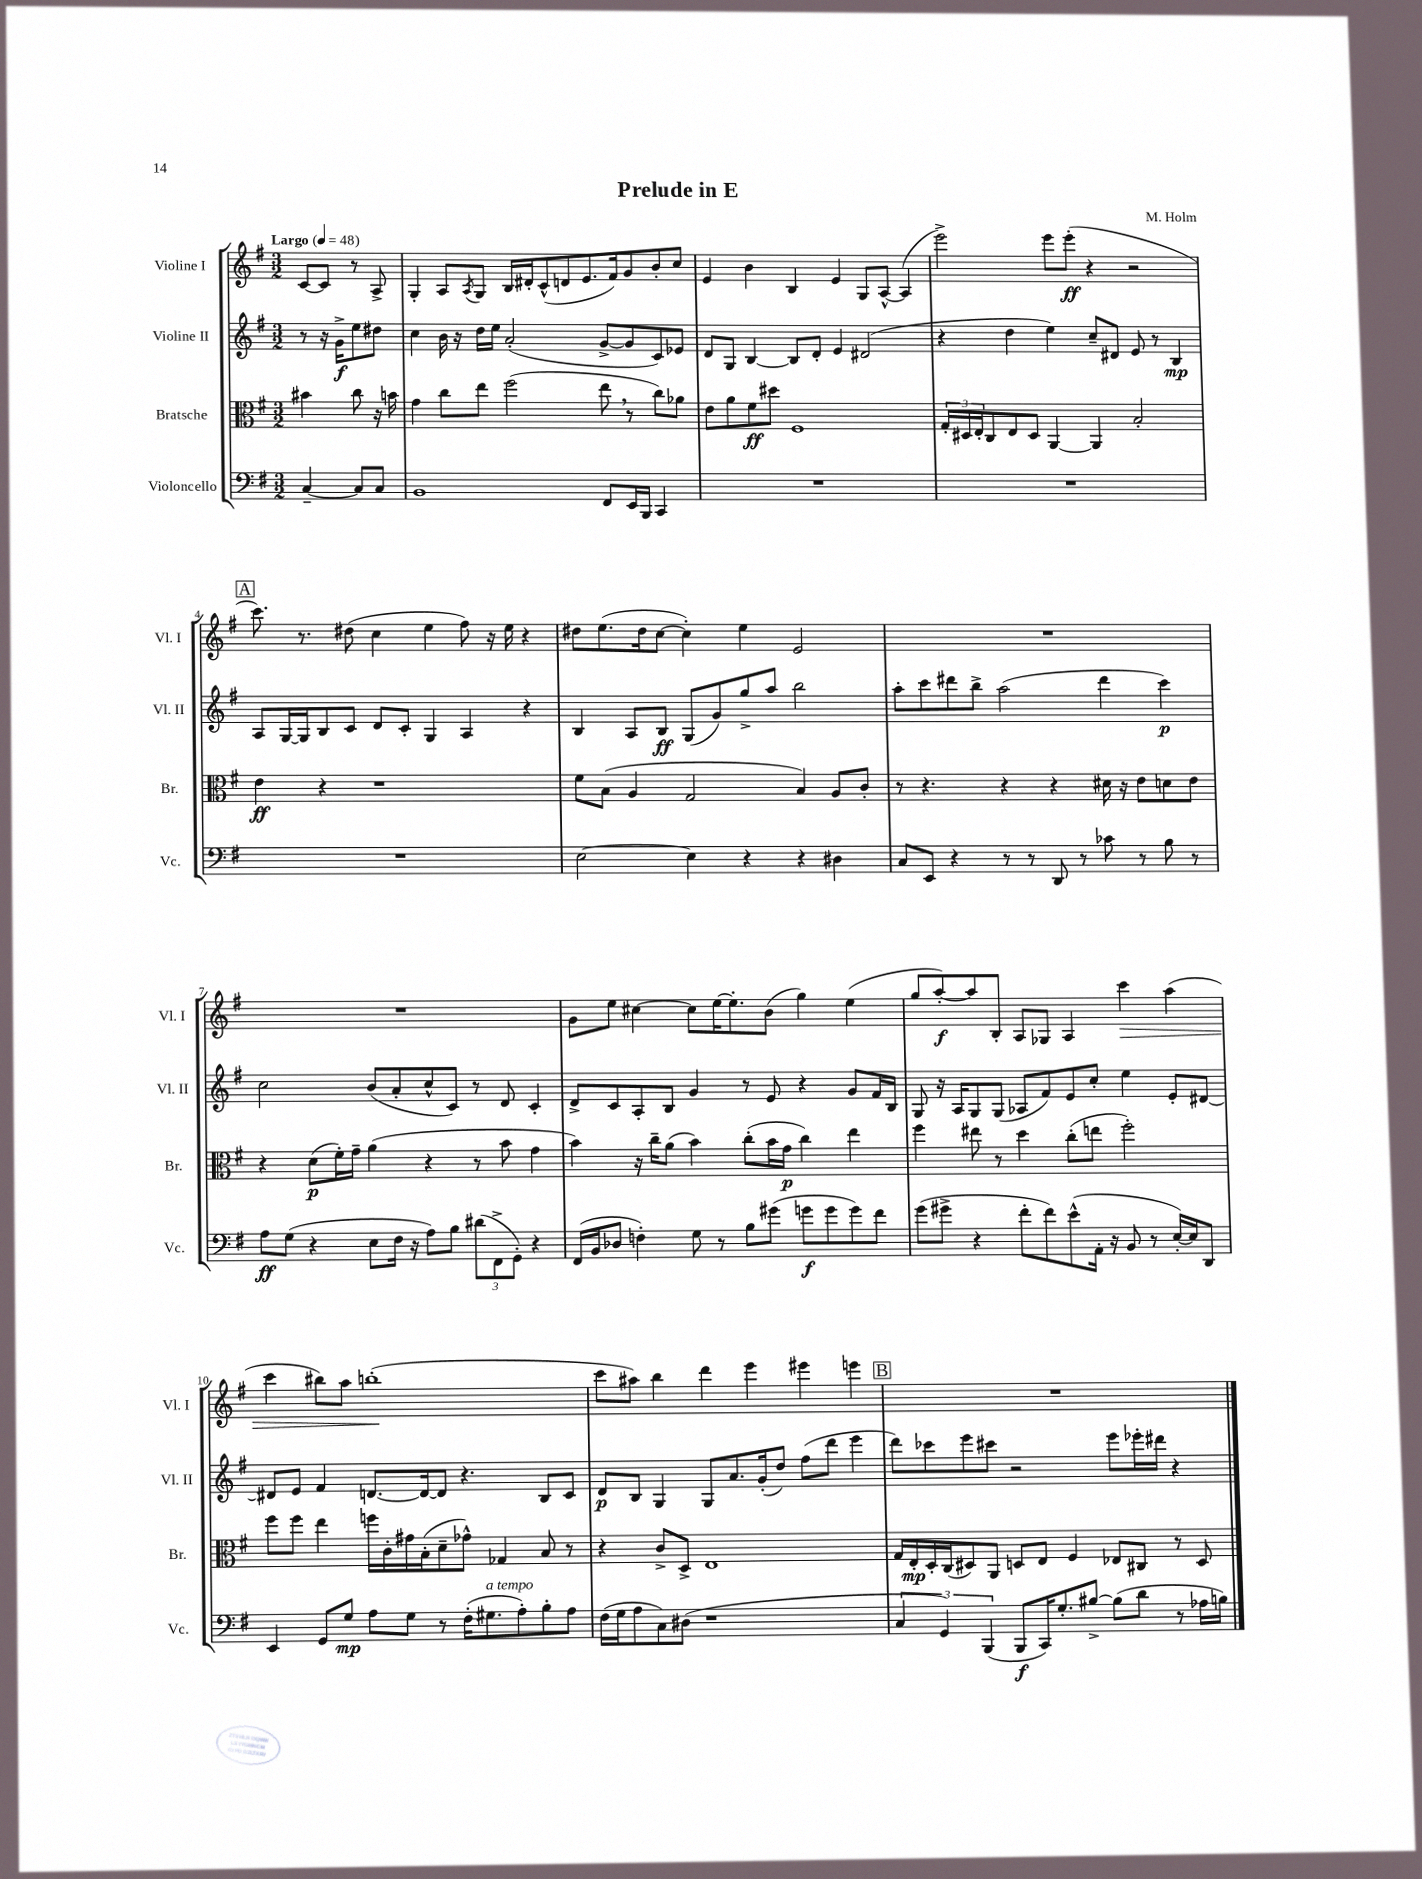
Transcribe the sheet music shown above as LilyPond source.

\header { title = "Prelude in E" composer = "M. Holm" }
<<
\new StaffGroup <<
\new Staff = "s0" \with { instrumentName = "Violine I" shortInstrumentName = "Vl. I" } {
    \clef treble \key g \major \numericTimeSignature \time 3/2 \partial 2 \tempo "Largo" 4 = 48
    c'8~ c'8 r8 a8-> |
    g4-. a8 \acciaccatura { a8 } g8 b16 dis'16-. c'8-^( d'8 e'8. fis'16) g'8 b'8-. c''8 |
    e'4 b'4 b4 e'4 g8 a8~-^ a4( |
    e'''2->) e'''8 e'''8-.\ff( r4 r2 |
    \mark \markup { \box "A" } c'''8.) r8. dis''8( c''4 e''4 fis''8) r16 e''16 r4 |
    dis''8 e''8.( dis''16 c''8~ c''4-.) e''4 e'2 |
    R1. |
    R1. |
    g'8 e''8 cis''4~ cis''8 e''16~ e''8.-. b'8( g''4) e''4( |
    g''8 a''8~-.\f) a''8 b8-. a8 ges8 a4 c'''4\> a''4( |
    c'''4 bis''8) a''8 b''1-.\!( |
    c'''8 ais''8) b''4 d'''4 e'''4 eis'''4 e'''4 |
    \mark \markup { \box "B" } R1. \bar "|." |
}
\new Staff = "s1" \with { instrumentName = "Violine II" shortInstrumentName = "Vl. II" } {
    \clef treble \key g \major \numericTimeSignature \time 3/2 \partial 2
    r8 r16 g'16->\f e''8 dis''8 |
    c''4 b'16 r16 d''16 e''16 a'2-.( g'8~-> g'8 c'8) ees'8 |
    d'8 g8 b4~ b8 d'8-. e'4 dis'2( |
    r4 d''4 e''4) c''8-- dis'8 e'8 r8 b4\mp |
    \mark \markup { \box "A" } a8 g16~ g16 b8 c'8 d'8 c'8-. g4 a4 r4 |
    b4 a8 b8\ff g8( g'8) g''8-> a''8 b''2 |
    a''8-. c'''8 dis'''8 b''8-> a''2( dis'''4 c'''4\p) |
    c''2 b'8( a'8-. c''8-^ c'8) r8 d'8 c'4-. |
    d'8-> c'8 a8-. b8 g'4 r8 e'8 r4 g'8 fis'16 b16 |
    g8 r16 a16 g8 g8( aes8 fis'8) e'8 c''8-. e''4 e'8-. dis'8~ |
    dis'8 e'8 fis'4 d'8.~ d'16~ d'8 r4. b8 c'8 |
    d'8\p b8 g4 g8 a'8. g'16-.( d''8) fis''8( d'''8 e'''4 |
    \mark \markup { \box "B" } d'''8) ces'''8 e'''8 cis'''8 r2 e'''8 ees'''16-. dis'''16 r4 \bar "|." |
}
\new Staff = "s2" \with { instrumentName = "Bratsche" shortInstrumentName = "Br." } {
    \clef alto \key g \major \numericTimeSignature \time 3/2 \partial 2
    bis'4 c''8 r16 b'16 |
    g'4 c''8 e''8 fis''2( e''8 \breathe r8 c''8) aes'8 |
    e'8 a'8 fis'8\ff dis''8 fis1 |
    \tuplet 3/2 { g16-. dis16 e16-. } c8 e8 dis8 a,4~ a,4 b2-. |
    \mark \markup { \box "A" } e'4\ff r4 r1 |
    fis'8 b8( a4 g2 b4) a8 c'8-. |
    r8 r4. r4 r4 dis'16 r16 e'8 d'8 e'8 |
    r4 d'8\p( fis'16-.) g'16-- a'4( r4 r8 b'8 g'4 |
    b'4) r16 c''16-- a'8( b'4) c''8-.( b'16 g'16\p c''4) e''4 |
    fis''4 eis''8 r8 d''4 c''8-.( e''8 fis''2-.) |
    fis''8 fis''8 e''4 f''16 c'16-. gis'16 b16-.( d'8-- ges'8-^) ges4 b8 r8 |
    r4 c'8-> d8-> e1 |
    \mark \markup { \box "B" } g16 e16-.\mp d16-. c16( dis8) a,8 d8 e8 fis4 ees8 cis8 r8 d8 \bar "|." |
}
\new Staff = "s3" \with { instrumentName = "Violoncello" shortInstrumentName = "Vc." } {
    \clef bass \key g \major \numericTimeSignature \time 3/2 \partial 2
    c4~-- c8 c8 |
    b,1 fis,8 e,16 b,,16 c,4 |
    R1. |
    R1. |
    \mark \markup { \box "A" } R1. |
    e2~ e4 r4 r4 dis4 |
    c8 e,8 r4 r8 r8 d,8 r8 ces'8 r8 b8 r8 |
    a8\ff g8( r4 e8 fis16 r16 a8) b8 \tuplet 3/2 { dis'8( fis,8-> g,8-.) } r4 |
    fis,16( b,16 des8 f4-.) g8 r8 b8 gis'8( g'8\f g'8 g'8) fis'8 |
    g'8( gis'8-> r4 fis'8-. fis'8) e'8-^( a,16-. r16 b,8 r8 e16~-.) e16 d,8 |
    e,4 g,8 g8\mp a8 g8 r8 fis16-.( gis8.^\markup { \italic "a tempo" } a8-.) b8-. a8 |
    fis16( g16 a8 c8) dis8( r1 |
    \mark \markup { \box "B" } \tuplet 3/2 { c4 g,4) b,,4( } b,,8\f c,16) g8.-. bis8~-> bis8( d'8 r8 aes16 b16) \bar "|." |
}
>>
>>
